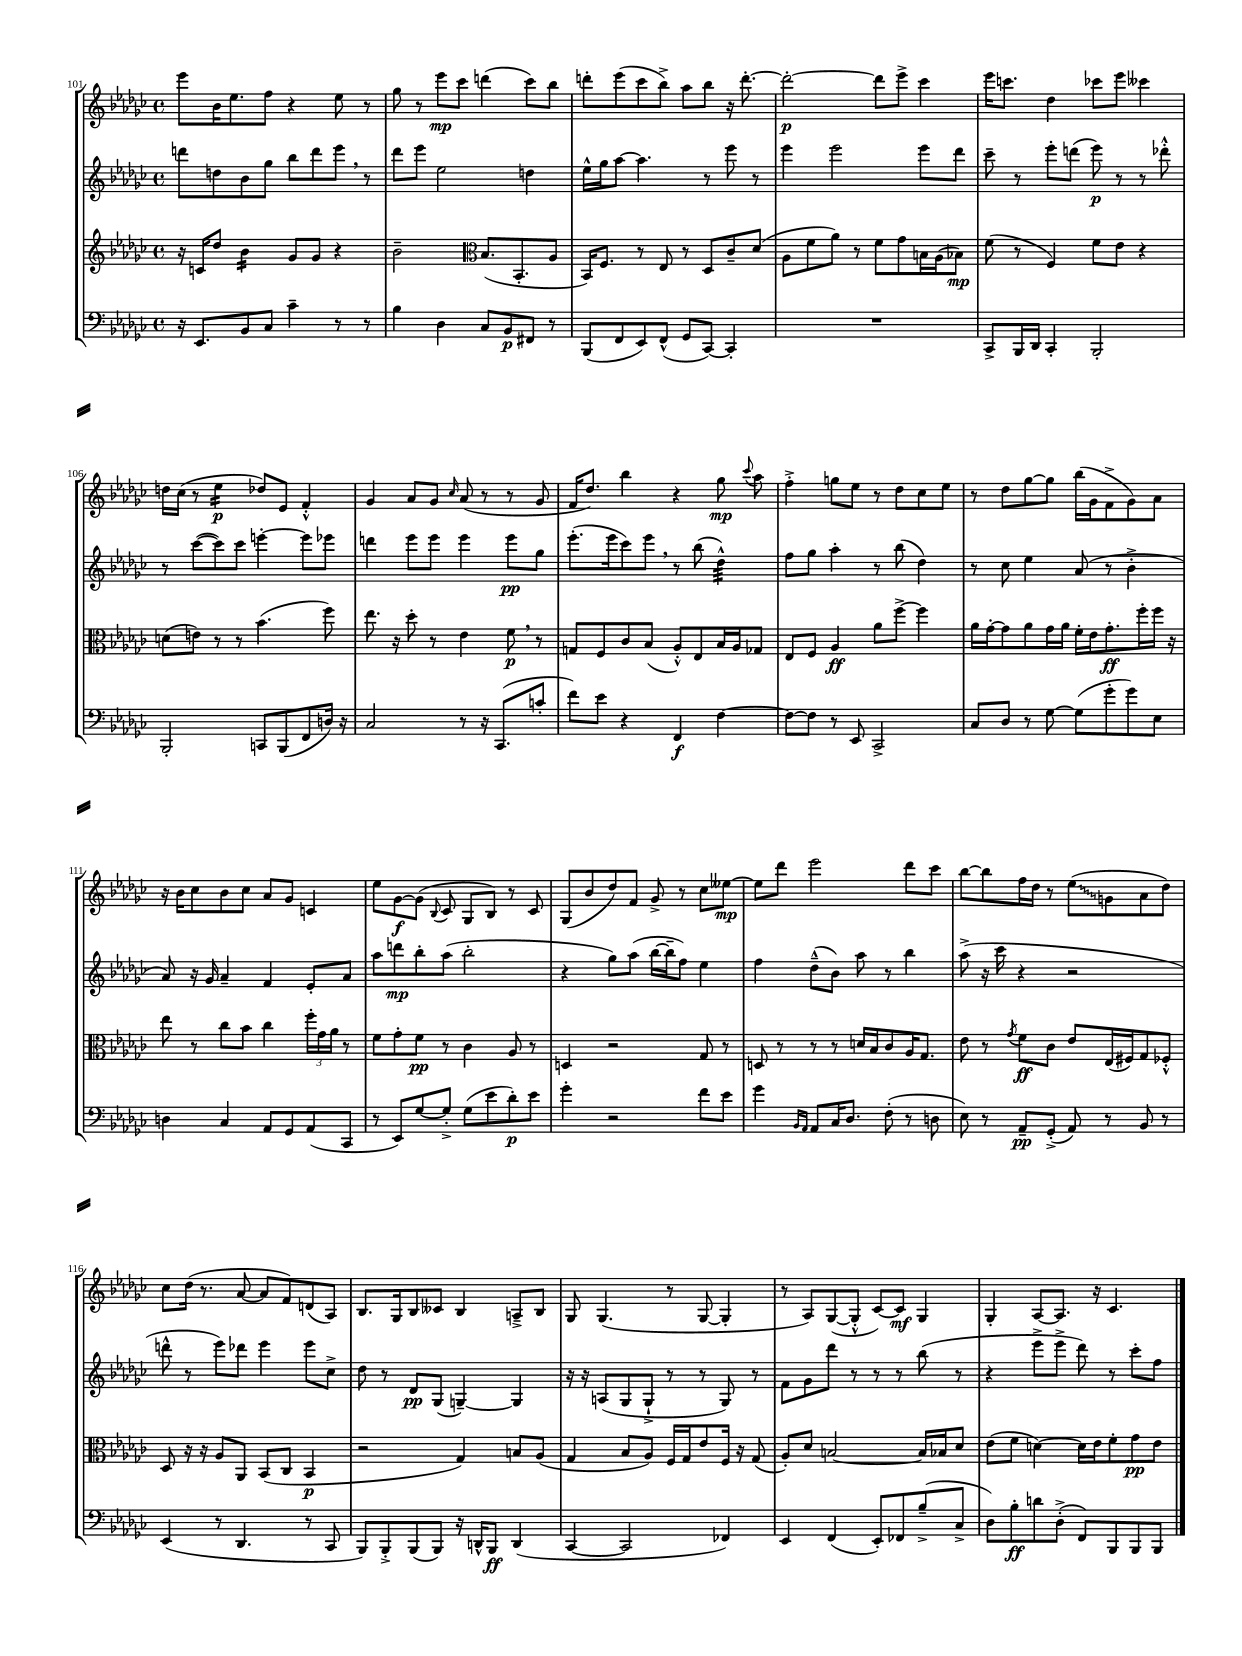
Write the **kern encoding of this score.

**kern	**kern	**kern	**kern
*staff4	*staff3	*staff2	*staff1
*clefF4	*clefG2	*clefG2	*clefG2
*k[b-e-a-d-g-c-]	*k[b-e-a-d-g-c-]	*k[b-e-a-d-g-c-]	*k[b-e-a-d-g-c-]
*M4/4	*M4/4	*M4/4	*M4/4
*met(c)	*met(c)	*met(c)	*met(c)
16r	16r	8ddd	8eee-
8.EE-	16c	.	.
.	8dd-	8dd	16b-
.	.	.	8.ee-
8BB-	4b-	8b-	.
8C-	.	8gg-	8ff
4c-~	8g-	8bb-	4r
.	8g-	8ddd	.
8r	4r	8eee-	8ee-
8r	.	8r	8r
=	=	=	=
4B-	2b-~	8ddd-	8gg-
.	.	8eee-	8r
4D-	.	2ee-	8eee-
.	.	.	8ccc-
*	*clefC3	*	*
8C-	(8.B-	.	(4ddd
8BB-	.	.	.
.	8.BB-'	.	.
8FF#	.	4dd	8ccc-)
8r	8A-	.	8bb-
=	=	=	=
(8BBB-	16BB-)	16ee-^^	8ddd'
.	8.F	16gg-	.
8FF	.	[8aa-	(8eee-
8EE-)	8r	4.aa-]	8ccc-
(8FF^^	8E-	.	8bb-^)
8GG-	8r	.	8aa-
[8CC-)	8D-	8r	8bb-
4CC-']	8c-~	8eee-	16r
.	.	.	[8.ddd'
.	(8d-	8r	.
=	=	=	=
1r	8A-	4eee-	2ddd'_
.	8f	.	.
.	8a-)	2eee-	.
.	8r	.	.
.	8f	.	8ddd]
.	8g-	.	8eee-^
.	16B	8eee-	4ccc-
.	(16A-	.	.
.	8B-)	8ddd-	.
=	=	=	=
8CC-^	(8f	8ccc-~	16eee-
.	.	.	8.ccc
16BBB-	8r	8r	.
16DD-	.	.	.
4CC-'	4F)	8eee-'	4dd-
.	.	(8ddd	.
2BBB-'	8f	8eee-)	8ccc-
.	8e-	8r	8eee-
.	4r	8r	4ccc--
.	.	8ddd-'^^	.
=	=	=	=
2BBB-'	(8d	8r	16dd
.	.	.	(16cc-
.	8e)	([8ccc-	8r
.	8r	8ccc-])	4ee-
.	8r	8ccc-	.
8CC	(4.b-	[4eee'	8dd-)
(8BBB-	.	.	8e-
8FF	.	8eee]	4f'^^
16D)	8ff)	8eee-	.
16r	.	.	.
=	=	=	=
2C-	8.ee-	4ddd	4g-
.	16r	.	.
.	8dd-'	8eee-	8a-
.	8r	8eee-	8g-
.	.	.	16qqcc-
8r	4e-	4eee-	(8a-
16r	.	.	8r
(8.CC-	.	.	.
.	8f	8eee-	8r
8c'	8r	8gg-	8g-
=	=	=	=
8f)	8G	(8.eee-'	16f
.	.	.	8.dd-)
8e-	8F	.	.
.	.	16eee-	.
4r	8c-	8ccc-)	4bb-
.	(8B-	8eee-	.
4FF	8A-'^^)	8r	4r
.	8E-	(8bb-	.
[4F	16B-	4dd-^^)	8gg-
.	16A-	.	.
.	.	.	8qqccc-
.	8G-	.	8aa-
=	=	=	=
8F_	8E-	8ff	4ff'^
8F]	8F	8gg-	.
8r	4A-	4aa-'	8gg
8EE-	.	.	8ee-
2CC-^	8a-	8r	8r
.	[8ff^	(8bb-	8dd-
.	4ff]	4dd-)	8cc-
.	.	.	8ee-
=	=	=	=
8C-	16a-	8r	8r
.	[16g-'	.	.
8D-	8g-]	8cc-	8dd-
8r	8a-	4ee-	[8gg-
[8G-	16g-	.	8gg-]
.	16a-	.	.
(8G-]	16f'	(8a-	(16bb-
.	16e-	.	16g-
8g-'	8.g-'	8r	8f^
8g-)	.	4b-'^	8g-)
.	16ff'	.	.
8E-	16ff	.	8a-
.	16r	.	.
=	=	=	=
4D	8ee-	8a-)	16r
.	.	.	16b-
.	8r	16r	8cc-
.	.	16g-	.
4C-	8cc-	4a-~	8b-
.	8b-	.	8cc-
8AA-	4cc-	4f	8a-
8GG-	.	.	8g-
(8AA-	24ff'	8e-'	4c
.	24g-	.	.
.	24a-	.	.
8CC-	8r	8a-	.
=	=	=	=
8r	8f	8aa-	8ee-
8EE-)	8g-'	8ddd	[8g-
[8G-	8f	8bb-'	(8g-]
.	.	.	8qqB-
8G-'^]	8r	(8aa-	8c-
(8G-	4c-	2bb-'	8G-
8e-	.	.	8B-)
8d-')	8A-	.	8r
8e-	8r	.	8c-
=	=	=	=
4g-'	4D	4r	(8G-
.	.	.	8b-
2r	2r	8gg-)	8dd-)
.	.	(8aa-	8f
.	.	[16bb-	8g-^
.	.	16bb-~]	.
.	.	8ff)	8r
8f	8G-	4ee-	8cc-
8e-	8r	.	[8ee--
=	=	=	=
4g-	8D	4ff	8ee--]
.	8r	.	8ddd-
16qqBB-	.	.	.
16qqAA-	.	.	.
8AA-	8r	(8dd-~^^	2eee-
16C-	8r	8b-)	.
8.D-	.	.	.
.	16d	8aa-	.
.	16B-	.	.
(8F'	8c-	8r	.
8r	16A-	4bb-	8ddd-
.	8.G-	.	.
8D	.	.	8ccc-
=	=	=	=
8E-)	8e-	(8aa-^	[8bb-
8r	8r	16r	8bb-]
.	.	16ccc-	.
.	8qg-	.	.
8AA-~	8f	4r	16ff
.	.	.	16dd-
(8GG-'^	8c-	.	8r
8AA-)	8e-	2r	(8ee-
8r	(16E-	.	8g
.	16F#)	.	.
8BB-	8G-	.	8a-
8r	8F-'^^	.	8dd-)
=	=	=	=
(4EE-	8D-	8ddd^^	8cc-
.	16r	8r	(16dd-
.	16r	.	8.r
8r	8A-	8eee-)	.
4.DD-	8AA-	8ddd-	[8a-
.	(8BB-	4eee-	8a-]
.	8C-	.	8f)
8r	4BB-	8eee-	(8d
8CC-	.	8cc-^	8A-)
=	=	=	=
8BBB-)	2r	8dd-	8.B-
8BBB-'^	.	8r	.
.	.	.	16G-
(8BBB-	.	8d-	8B-
8BBB-)	.	(8G-	8c--
16r	4G-)	[4G~)	4B-
16DD^^	.	.	.
8BBB-	.	.	.
(4DD	8B	4G]	8A~^
.	(8A-	.	8B-
=	=	=	=
[4CC-	4G-	16r	8G-
.	.	16r	.
.	.	(8A	(4.G-
2CC-]	8B-	8G-	.
.	8A-)	8G-`^	.
.	16F	8r	8r
.	16G-	.	.
.	8e-	8r	[8G-
4FF-)	16F	8G-)	4G-']
.	16r	.	.
.	(8G-	8r	.
=	=	=	=
4EE-	8A-')	8f	8r
.	8d-	8g-	8A-)
(4FF	[2B	8ddd-	([8G-
.	.	8r	8G-'^^]
8EE-')	.	8r	[8c-)
8FF-	.	8r	8c-]
(8B-~^	16B]	(8bb-	4G-
.	16B-	.	.
8C-^	8d-	8r	.
=	=	=	=
8D-)	(8e-	4r	4G-'
8B-'	8f	.	.
8d	[4d)	8eee-^	[8A-
(8D-'^	.	8eee-^	8.A-]
8FF)	16d]	8ddd-)	.
.	16e-	.	16r
8BBB-	8f'	8r	4.c-
8BBB-	8g-	8ccc-'	.
8BBB-	8e-	8ff	.
==	==	==	==
*-	*-	*-	*-
